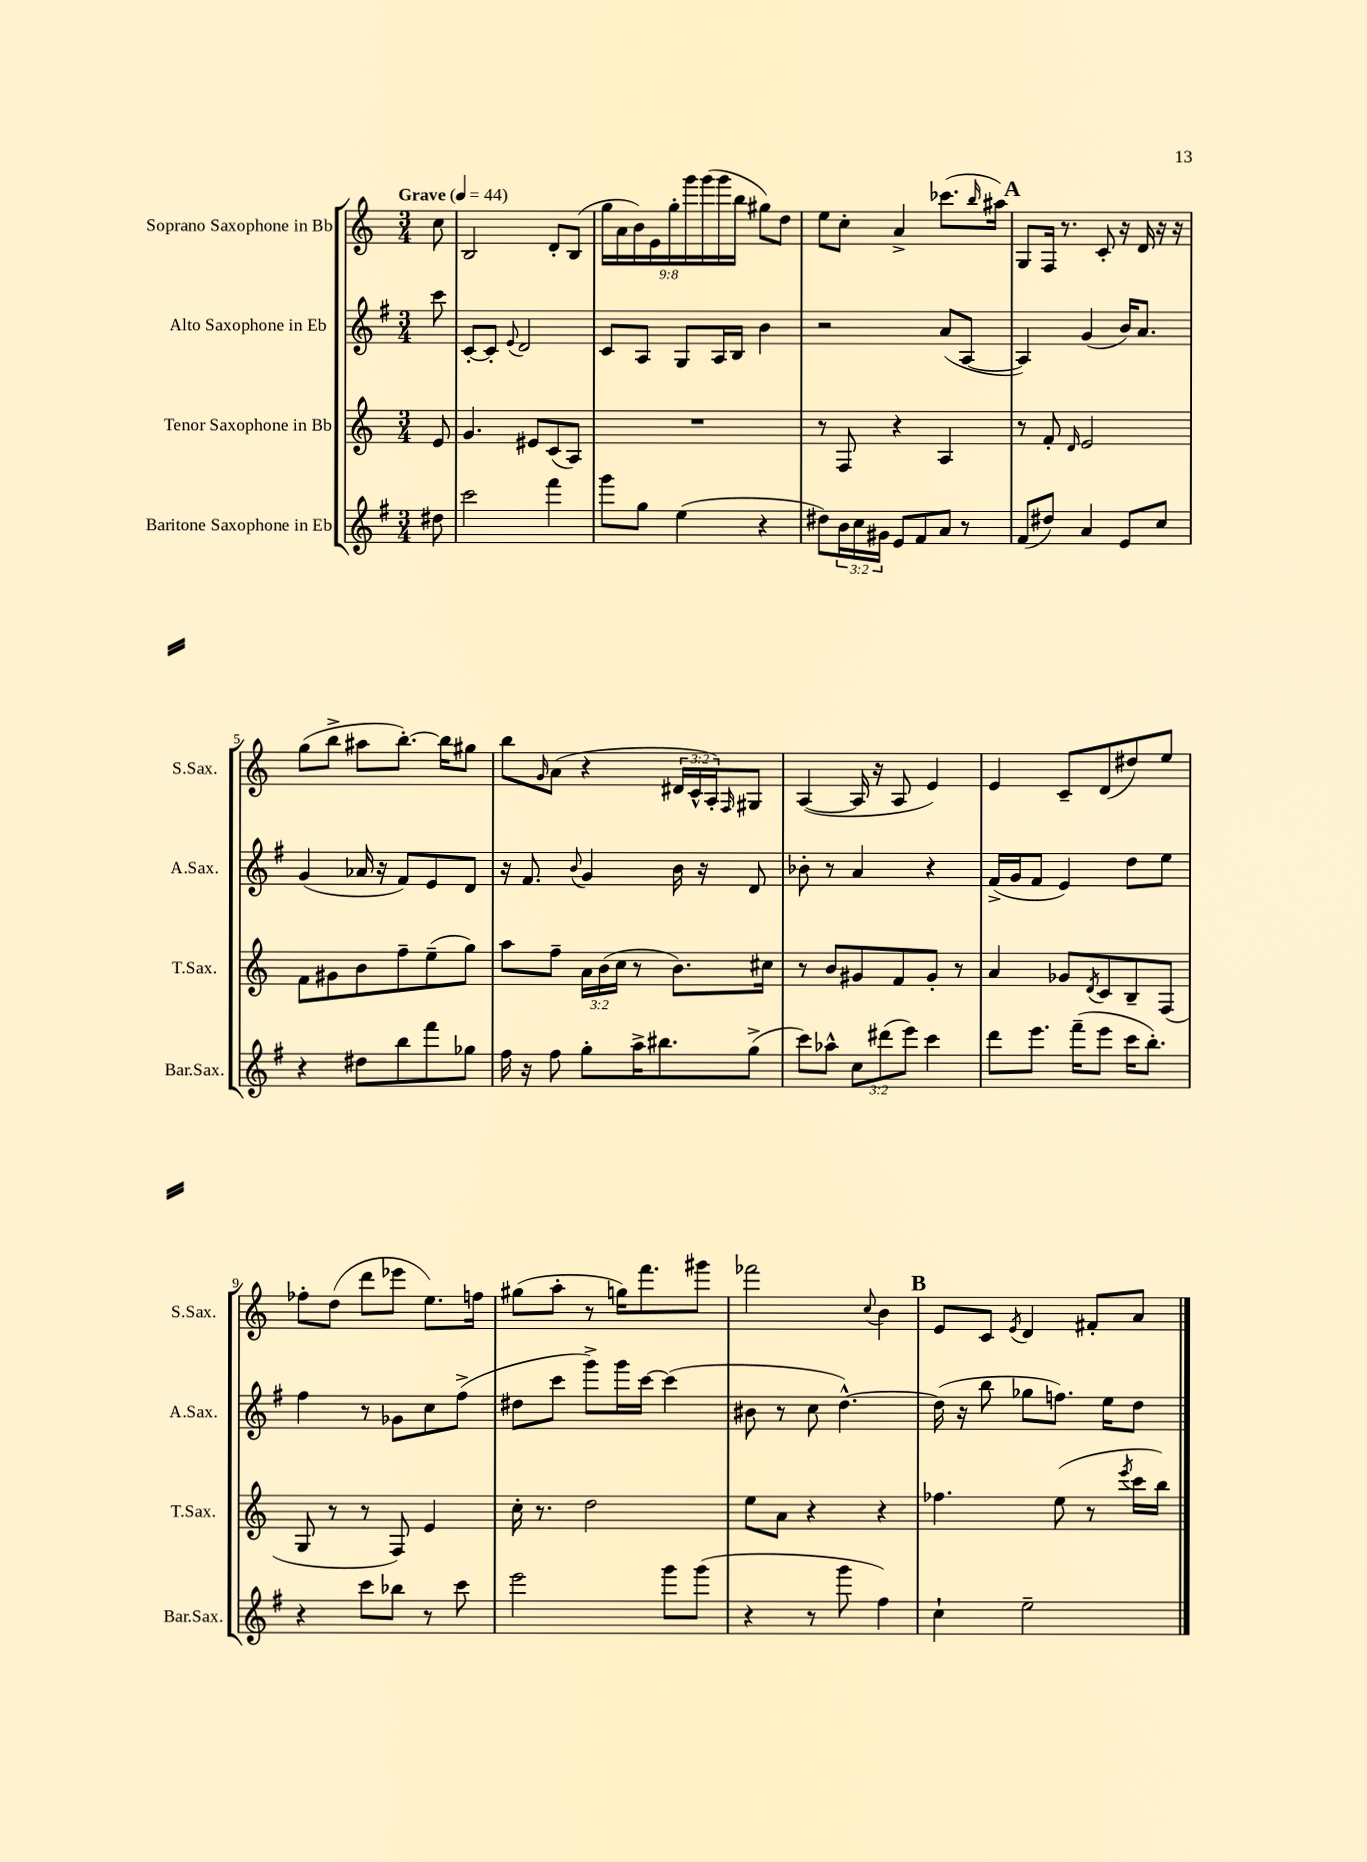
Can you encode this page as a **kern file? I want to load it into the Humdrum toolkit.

**kern	**kern	**kern	**kern
*staff4	*staff3	*staff2	*staff1
*clefG2	*clefG2	*clefG2	*clefG2
*k[f#]	*k[]	*k[f#]	*k[]
*M3/4	*M3/4	*M3/4	*M3/4
*MM44	*MM44	*MM44	*MM44
8dd#	8e	8ccc	8cc
=	=	=	=
2ccc	4.g	[8c'	2B
.	.	8c']	.
.	.	8qqe	.
.	.	2d	.
.	8e#	.	.
4fff#	(8c	.	8d'
.	8A)	.	(8B
=	=	=	=
8ggg	2.r	8c	18gg
.	.	.	18a
.	.	.	18b)
8gg	.	8A	.
.	.	.	18e
.	.	.	18gg'
(4ee	.	8G	.
.	.	.	18ggg
.	.	.	(18ggg
.	.	16A	.
.	.	.	18ggg
.	.	16B	.
.	.	.	18bb
4r	.	4b	8gg#)
.	.	.	8dd
=	=	=	=
8dd#)	8r	2r	8ee
24b	8F	.	8cc'
24cc	.	.	.
24g#	.	.	.
8e	4r	.	4a^
8f#	.	.	.
8a	4A	(8a	(8.ccc-
8r	.	[8A	.
.	.	.	16qqbb
.	.	.	16aa#)
=	=	=	=
(8f#	8r	4A])	8G
8dd#)	8f'	.	16F
.	.	.	8.r
.	16qqd	.	.
4a	2e	(4g	.
.	.	.	8c'
8e	.	16b)	16r
.	.	8.a	16d
8cc	.	.	16r
.	.	.	16r
=	=	=	=
4r	8f	(4g	(8gg
.	8g#	.	8bb^
8dd#	8b	16a-	8aa#
.	.	16r	.
8bb	8ff~	8f#)	[8.bb')
8fff#	(8ee~	8e	.
.	.	.	16bb]
8gg-	8gg)	8d	8gg#
=	=	=	=
16ff#	8aa	16r	8bb
16r	.	8.f#	.
.	.	.	16qqg
8ff#	8ff~	.	(8a
.	.	8qqb	.
8gg'	24a	4g	4r
.	(24b	.	.
.	24cc	.	.
16aa^	8r	.	.
8.bb#	.	.	.
.	8.b)	16b	24d#
.	.	.	24c^^
.	.	16r	.
.	.	.	24A')
.	.	.	16qqF
(8gg^	.	8d	8G#
.	16cc#	.	.
=	=	=	=
8ccc)	8r	8b-'	([4A
8aa-^^	8b	8r	.
12cc	8g#	4a	16A]
.	.	.	16r
(12ddd#	.	.	.
.	8f	.	8A
12eee)	.	.	.
4ccc	8g#'	4r	4e)
.	8r	.	.
=	=	=	=
8ddd	4a	(16f#^	4e
.	.	16g	.
8.eee	.	8f#	.
.	8g-	4e)	8c~
(16fff#~	.	.	.
.	8qd	.	.
8eee	8c	.	(8d
16ccc	8B~	8dd	8dd#)
8.bb')	.	.	.
.	(8F	8ee	8ee
=	=	=	=
4r	8G	4ff#	8ff-'
.	8r	.	(8dd
8ccc	8r	8r	8ddd
8bb-	8F)	8g-	8eee-
8r	4e	8cc	8.ee)
8ccc	.	(8ff#^	.
.	.	.	16ff
=	=	=	=
2eee	16cc'	8dd#	(8gg#
.	8.r	.	.
.	.	8ccc	8aa'
.	2dd	8ggg^)	8r
.	.	16ggg	16gg)
.	.	[16ccc	8.fff
8ggg	.	(4ccc]	.
(8ggg	.	.	8ggg#
=	=	=	=
4r	8ee	8b#	2fff-
.	8a	8r	.
8r	4r	8cc	.
8ggg	.	[4.dd^^)	.
.	.	.	8qqcc
4ff#)	4r	.	4b
=	=	=	=
4cc`	4.ff-	(16dd]	8e
.	.	16r	.
.	.	8bb	8c
.	.	.	8qe
2ee~	.	8gg-	4d
.	(8ee	8.ff)	.
.	8r	.	8f#'
.	.	16ee	.
.	8qeee	.	.
.	16ccc	8dd	8a
.	16bb)	.	.
==	==	==	==
*-	*-	*-	*-
